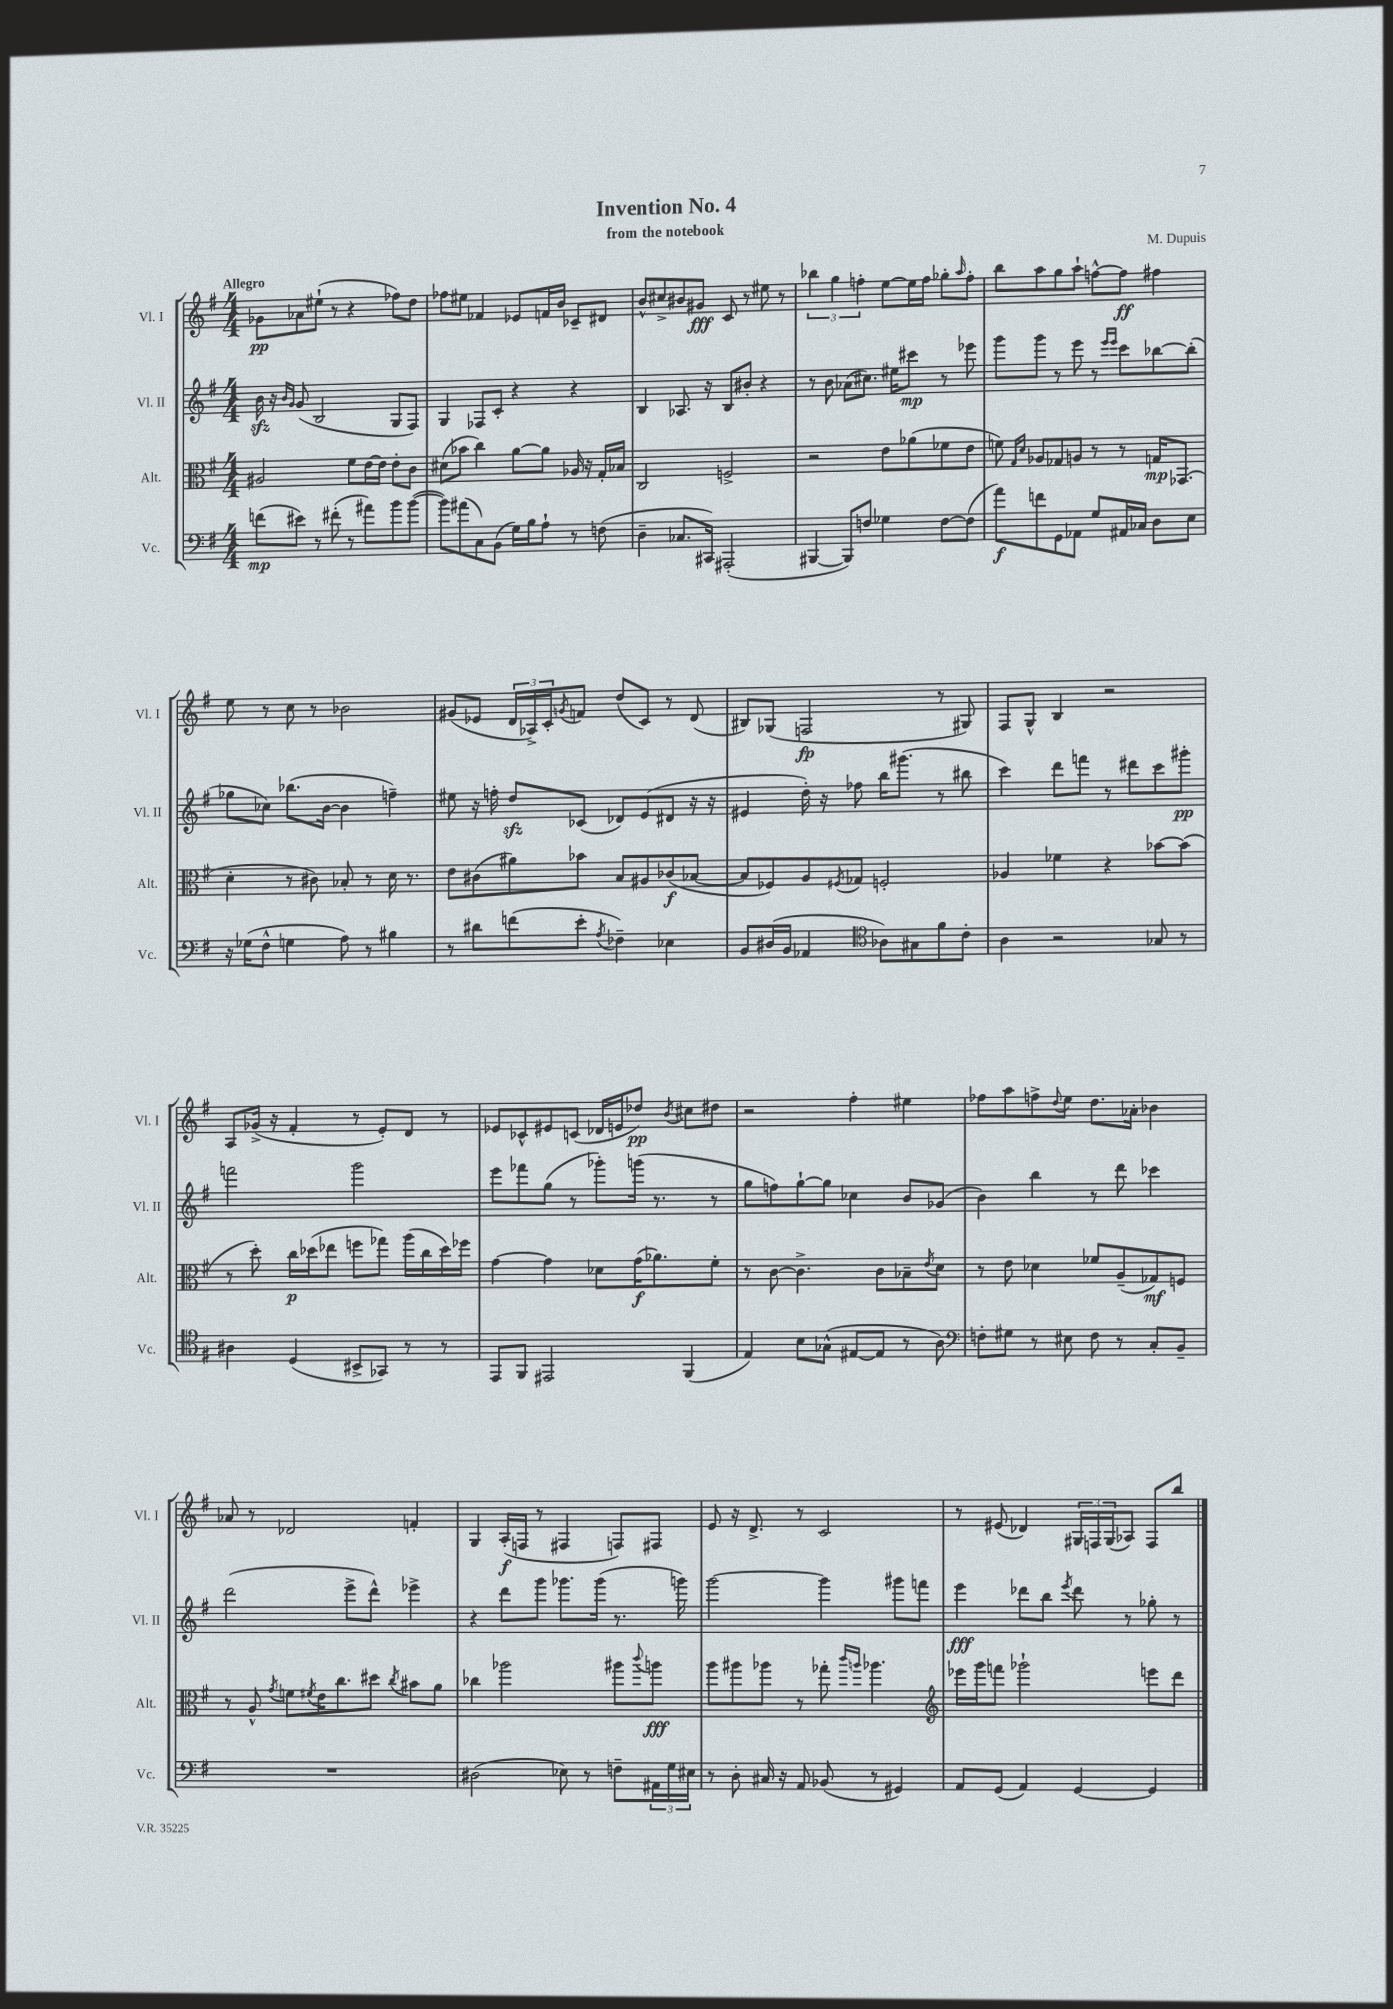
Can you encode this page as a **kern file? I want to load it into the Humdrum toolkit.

**kern	**kern	**kern	**kern
*staff4	*staff3	*staff2	*staff1
*clefF4	*clefC3	*clefG2	*clefG2
*k[f#]	*k[f#]	*k[f#]	*k[f#]
*M4/4	*M4/4	*M4/4	*M4/4
(8f\L	2A#/	16b\	8g-\L
.	.	16r	.
.	.	16qqb/LL	.
.	.	16qqg/JJ	.
8e#\J)	.	(8g/	8a-\
8r	.	2B/	(8ee#`\J
(8f#'\	.	.	8r
8r	8f#\L	.	4r
8a#\L)	[16e\L	.	.
.	16e\]JJ	.	.
8b\	8e'\L	8G/L	8ff-\L)
([8b\J	8c\J	8F#/J)	8dd\J
=	=	=	=
8b\]L)	(8d#\L	4G/	8ff-\L
(8a#\	8b-\J	.	8ee#\J
8C\)	4cc\)	8F-/L	4f-/
(8BB\J	.	8c'/J	.
16G\LL)	[8a\L	4r	8e-/L
16B\J	.	.	.
8A`\J	8a\]J	.	16f/L
.	.	.	16b/JJ
8r	16A-/	4r	8c-~/L
.	16r	.	.
(8F\	16G'/LL	.	8d#/J
.	16B-/JJ	.	.
=	=	=	=
4D~\	2C/	4B/	8b^^/L
.	.	.	8cc#^/
8.C-/L	.	8.A-/	8b#/
.	.	.	8g#/J
16CC#/Jk)	.	16r	.
(2AAA#'/	2F^/	8B/L	8c/
.	.	8b#'/J	8r
.	.	4r	8ee#\
.	.	.	8r
=	=	=	=
[4BBB#/	2r	8r	6bb-\
.	.	8b\	.
.	.	.	6gg\
8BBB#/]L)	.	(8a-\L	.
.	.	.	6ff'\
8F/J	.	8.cc#\J)	.
4G-\	8e\L	.	[8ee\L
.	.	16ee#\LK	.
.	(8a-\	8ccc#\J	16ee\]L
.	.	.	16ff\JJ
[8F\L	8f-\	8r	8gg-'\L
.	.	.	16qqaa/
(8F\]J	8e\J	8eee-\	8ff'\J
=	=	=	=
8a\L)	8f\)	8ggg\L	8bb\L
.	16qqG/LL	.	.
.	16qqd/JJ	.	.
8f\	8A-/L	8ggg\J	8aa\
8GG\	8G-/	8r	8gg\
8AA-\J	8A/J	8eee\	8aa`\J
8G/L	8r	8r	[8ff^^\L
.	.	16qqeee/LL	.
.	.	16qqeee/JJ	.
16AA#/L	8r	8ccc\L	8ff\]J
16C-/JJ	.	.	.
8D\L	16G/LK	[8bb-\	4ff#\
.	(8.GG-/J	.	.
8E\J	.	(8bb-'\]J	.
=	=	=	=
16r	4d'\	8gg-\L	8ee\
(16G-\LK	.	.	.
8F#^^\J	.	8cc-\J)	8r
4G\	8r	(8.bb-\L	8cc\
.	8c#\)	.	8r
.	.	[16b\Jk	.
8A\)	8B-'/	4b\]	2b-\
8r	8r	.	.
4B#\	16d\	4ff~\)	.
.	8.r	.	.
=	=	=	=
8r	8e\L	8ee#\	(8g#/L
8d#\L	(8c#\	16r	8e-/J
.	.	16ff'\	.
(8f\	8a#\)	8dd/L	24d/LL
.	.	.	24A-^/)
.	.	.	24c'/J
.	.	.	8qg/
8e'\J	8b-\J	(8c-/J	8f/J
8qA/	.	.	.
4F-~\)	8B/L	8d-/L)	(8dd/L
.	8A#/	(8e/	8c/J)
4E-\	(8c-/	8d#/J	8r
.	[8B-/J	16r	(8d/
.	.	16r	.
=	=	=	=
8BB/L	8B-/]L	4e#/	8B#/L)
(16D#/L	8F-/)	.	(8G-/J
16BB/JJ	.	.	.
4AA-/	8A/	16dd'\)	2F/
.	.	16r	.
.	8qF#/	.	.
.	8G-/J	8ff-\	.
*clefC4	*	*	*
8A-\L)	2F'/	16bb\LK	.
.	.	(8.ggg#\J	.
8G#\	.	.	.
8f#\	.	8r	8r
8c'\J	.	8bb#\	8G#/)
=	=	=	=
4A\	4A-/	4ccc\)	8F#/L
.	.	.	8G^^/J
2r	4f-\	8ddd\L	4B/
.	.	8fff\J	.
.	4r	8r	2r
.	.	8ddd#\L	.
8G-/	[8b-\L	8ccc\	.
8r	(8b-\]J	8ggg#'\J	.
=	=	=	=
4A#\	8r	2fff\	8A/L
.	8dd'\)	.	(16g-^/Jk
.	.	.	16r
(4D/	16cc\LL	.	4f#'/
.	(16dd-\J	.	.
.	8ee-\J	.	.
8BB#^/L	8ff\L	2ggg\	8r
8GG-/J)	8gg-\J)	.	8e'/L)
8r	(16aa\LL	.	8d/J
.	16cc\	.	.
8r	16dd-\)	.	8r
.	16ff-\JJ	.	.
=	=	=	=
8EE/L	[4g\	8eee\L	8e-/L
8FF#/J	.	8fff-\	8c-^^/
2EE#/	4g\]	(8gg\J	8e#/
.	.	8r	(8c/J
.	8d-\L	8ggg-'\L)	16d-/LL
.	.	.	16e/J
.	(16g\K	(16ggg\Jk	8dd-/J)
.	8.a-\)	8.r	.
.	.	.	8qb/
(4FF#/	.	.	8cc#\L
.	8f#'\J	8r	8dd#\J
=	=	=	=
4E/)	8r	8gg\L	2r
.	[8c\	8ff\)	.
8B\L	4.c^\]	[8gg`\	.
(8G-^^\J	.	8gg\]J	.
[8E#/L	.	4cc-\	4ff#'\
8E#/]J	8c\L	.	.
8r	8B-~\	8b/L	4ee#\
.	8qe/	.	.
8A\)	8d\J	(8g-/J	.
=	=	=	=
*clefF4	*	*	*
8F'\L	8r	4b\)	8ff-\L
8G#\J	8e\	.	8aa\
8r	4d-\	4bb\	8ff^\
.	.	.	8qqdd/
8E#\	.	.	8ee\J
8F\	8f-/L	8r	8.dd\L
8r	(8A~/	8ddd\	.
.	.	.	16a-'\Jk
8C'/L	8G-/)	4ccc-\	4b-\
8BB~/J	8F/J	.	.
=	=	=	=
1r	8r	(2ddd\	8a-/
.	8A^^/	.	8r
.	8qg/	.	.
.	8f\L	.	2d-/
.	8qf#/	.	.
.	16e\K	.	.
.	8.cc\	.	.
.	.	8eee^\L	.
.	8dd#\J	8ddd^^\J)	.
.	8qcc/	.	.
.	8b#\L	4eee-^\	4f'/
.	8a\J	.	.
=	=	=	=
(2D#\	4cc-\	4r	4G/
.	2aa-\	8ddd\L	(16A'/LL
.	.	.	16F/JJ
.	.	8ggg\J	8r
8E-\)	.	8.ggg-\L	4F#/
8r	.	.	.
.	.	(16ggg-\Jk	.
8F~\L	8aa#\L	8.r	8F/L)
.	8qqccc/	.	.
24AA#\L	8aa\J	.	8F#/J
24G\	.	.	.
.	.	16ggg\)	.
24E#\JJ	.	.	.
=	=	=	=
8r	8aa\L	[2ggg\	8e/
8D'\	8aa#\	.	16r
.	.	.	8.d^/
16C#/	8aa-\J	.	.
16r	.	.	.
8AA/	8r	.	8r
(8BB-/	8gg-'\	4ggg\]	2c/
.	16qqccc/LL	.	.
.	16qqaa/JJ	.	.
8r	4.aa-\	.	.
4GG#/)	.	8ggg#\L	.
.	.	8fff\J	.
=	=	=	=
*	*clefG2	*	*
8AA/L	16eee-\LL	4eee\	8r
.	16ggg\J	.	.
(8GG/J	8fff\J	.	(8e#/
4AA/)	2ggg-`\	8ddd-\L	4d-/)
.	.	8bb\J	.
.	.	8qeee/	.
[4GG/	.	8ddd-\	24G#/LL
.	.	.	24F/
.	.	.	(24G#/J
.	.	8r	8A-/J)
4GG/]	8eee\L	8gg-'\	8F/L
.	8ddd\J	8r	8bb/J
==	==	==	==
*-	*-	*-	*-
